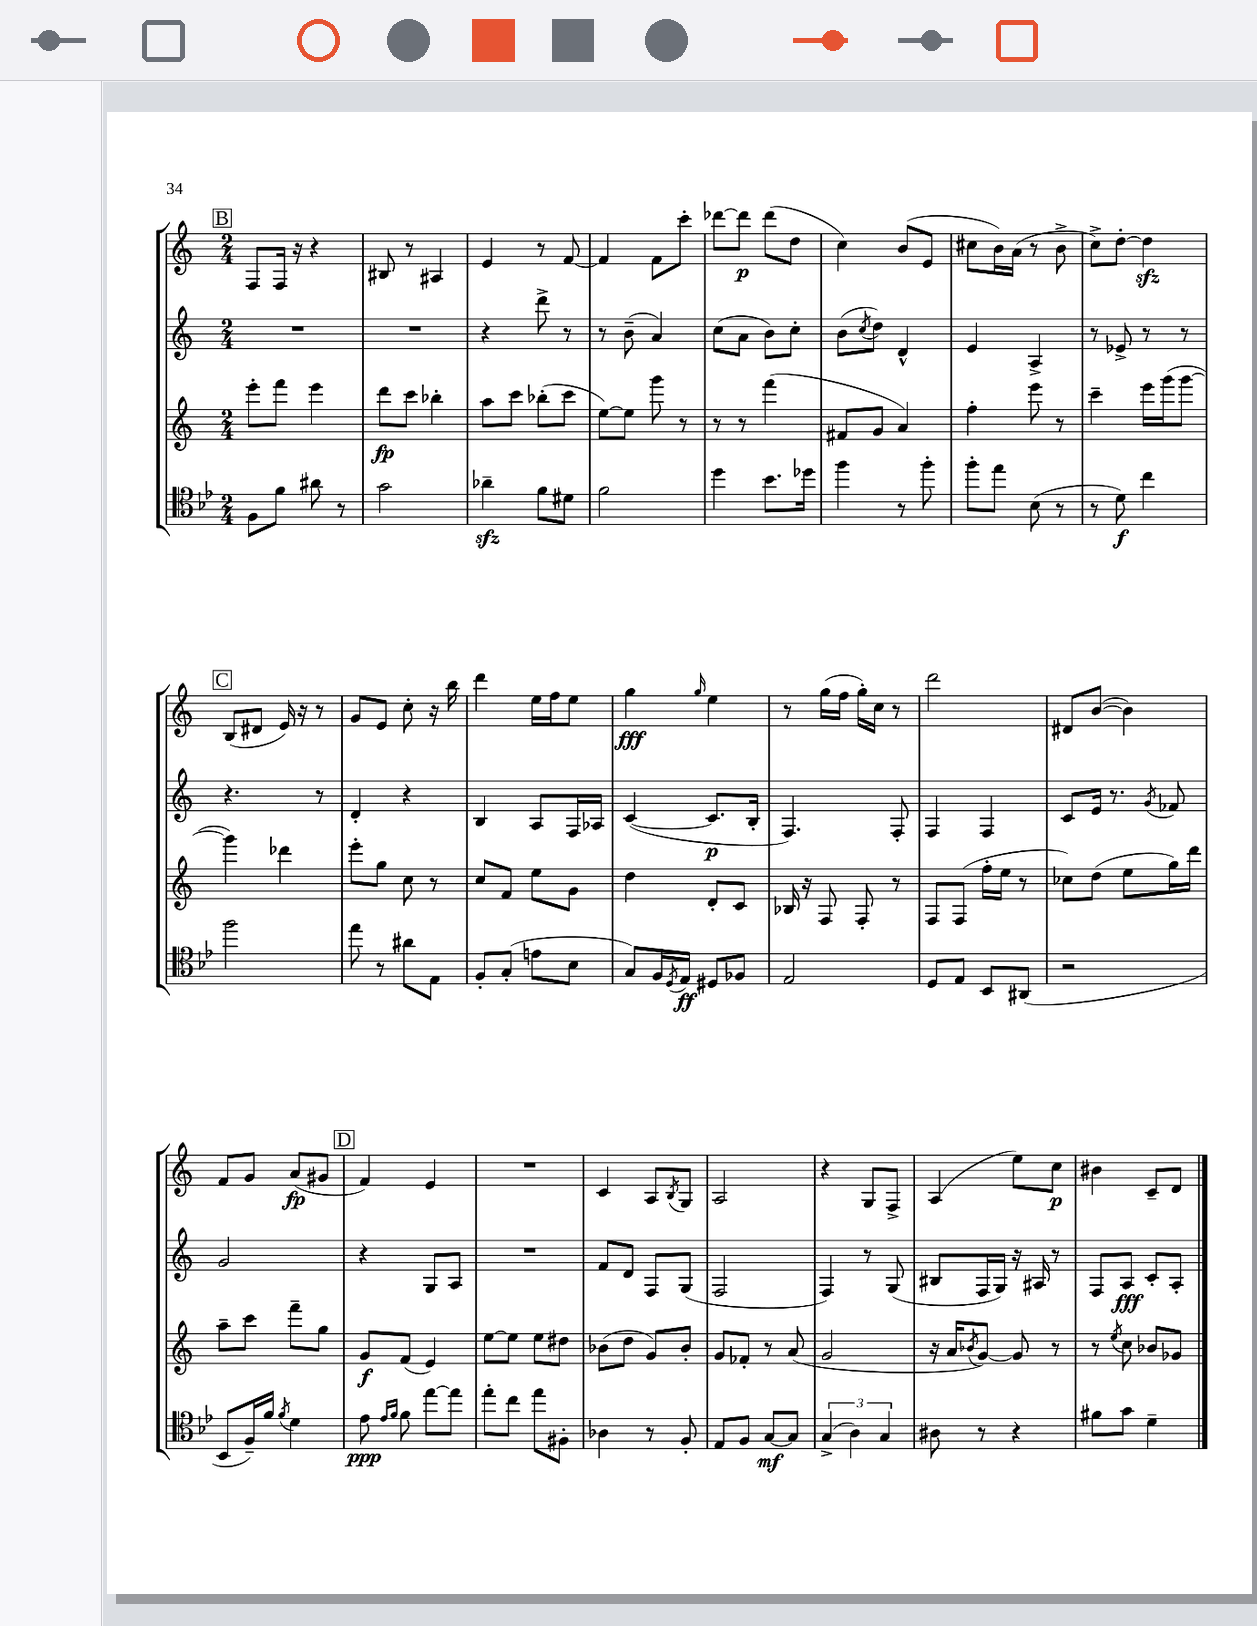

**kern	**kern	**kern	**kern
*staff4	*staff3	*staff2	*staff1
*clefC4	*clefG2	*clefG2	*clefG2
*k[b-e-]	*k[]	*k[]	*k[]
*M2/4	*M2/4	*M2/4	*M2/4
8F	8eee'	2r	8F
8f	8fff	.	16F
.	.	.	16r
8a#	4eee	.	4r
8r	.	.	.
=	=	=	=
2g	8ddd	2r	8B#
.	8ccc	.	8r
.	4bb-'	.	4A#
=	=	=	=
4a-~	8aa	4r	4e
.	8ccc	.	.
8f	(8bb-'	8ddd^	8r
8d#	8ccc	8r	[8f
=	=	=	=
2f	[8ee)	8r	4f]
.	8ee]	(8b~	.
.	8ggg	4a)	8f
.	8r	.	8ccc'
=	=	=	=
4dd	8r	(8cc	[8ddd-
.	8r	8a	8ddd-]
8.b-	(4fff	8b)	(8ddd-
.	.	8cc'	8dd
16dd-	.	.	.
=	=	=	=
4ff	8f#	(8b	4cc)
.	.	8qcc	.
.	8g	8dd)	.
8r	4a)	4d^^	(8b
8ff'	.	.	8e
=	=	=	=
8ff'	4ff'	4e	8cc#
8ee-	.	.	16b)
.	.	.	(16a
(8B-	8eee	4A^	8r
8r	8r	.	8b^
=	=	=	=
8r	4ccc~	8r	8cc^)
8d)	.	8e-^	[8dd'
4cc	16eee	8r	4dd]
.	(16ggg	.	.
.	[8ggg	8r	.
=	=	=	=
2ff	4ggg])	4.r	(8B
.	.	.	8d#
.	4ddd-	.	16e)
.	.	.	16r
.	.	8r	8r
=	=	=	=
8ee-	8eee'	4d'	8g
8r	8gg	.	8e
8a#	8cc	4r	8cc'
8E-	8r	.	16r
.	.	.	16bb
=	=	=	=
8F'	8cc	4B	4ddd
(8G'	8f	.	.
8e	8ee	8A	16ee
.	.	.	16ff
8B-	8g	16F	8ee
.	.	16A-	.
=	=	=	=
8G)	4dd	([4c	4gg
16F	.	.	.
8qD	.	.	.
16E-	.	.	.
.	.	.	16qqgg
8D#	8d'	8.c]	4ee
8F-	8c	.	.
.	.	16B'	.
=	=	=	=
2E-	16B-	4.F)	8r
.	16r	.	.
.	8F	.	(16gg
.	.	.	16ff
.	8F'	.	16gg')
.	.	.	16cc
.	8r	8F'	8r
=	=	=	=
8D	8F	4F	2ddd
8E-	(8F	.	.
8BB-	16ff'	4F	.
.	16ee	.	.
(8AA#	8r	.	.
=	=	=	=
2r	8cc-)	8c	8d#
.	(8dd	16e	([8b
.	.	8.r	.
.	8ee	.	4b])
.	.	8qg	.
.	16gg)	8f-	.
.	16ddd	.	.
=	=	=	=
8BB-	8aa~	2g	8f
16F~)	8ccc	.	8g
16f	.	.	.
8qf	.	.	.
4d	8fff~	.	(8a
.	8gg	.	8g#
=	=	=	=
8e-	8g	4r	4f)
16qqe-	.	.	.
16qqf	.	.	.
8f	(8f	.	.
[8ee-	4e)	8G	4e
8ee-]	.	8A	.
=	=	=	=
8ee-'	[8ee	2r	2r
8cc	8ee]	.	.
8ee-	8ee	.	.
8F#'	8dd#	.	.
=	=	=	=
4A-	(8b-	8f	4c
.	8dd	8d	.
8r	8g)	8F	8A
.	.	.	8qB
8F'	8b-'	(8G	8G
=	=	=	=
8E-	8g	2F	2A
8F	8f-'	.	.
[8G	8r	.	.
8G]	(8a	.	.
=	=	=	=
(6G^	2g	4F)	4r
6A)	.	.	.
.	.	8r	8G
6G	.	.	.
.	.	(8G	8F^
=	=	=	=
8A#	16r	8B#	(4A
.	16a	.	.
.	8qb-	.	.
8r	[8g)	16F	.
.	.	16G)	.
4r	8g]	16r	8ee)
.	.	16A#	.
.	8r	8r	8cc
=	=	=	=
8f#	8r	8F	4b#
.	8qee	.	.
8g	8cc	8A	.
4d~	8b-	8c'	8c~
.	8g-	8A'	8d
==	==	==	==
*-	*-	*-	*-
